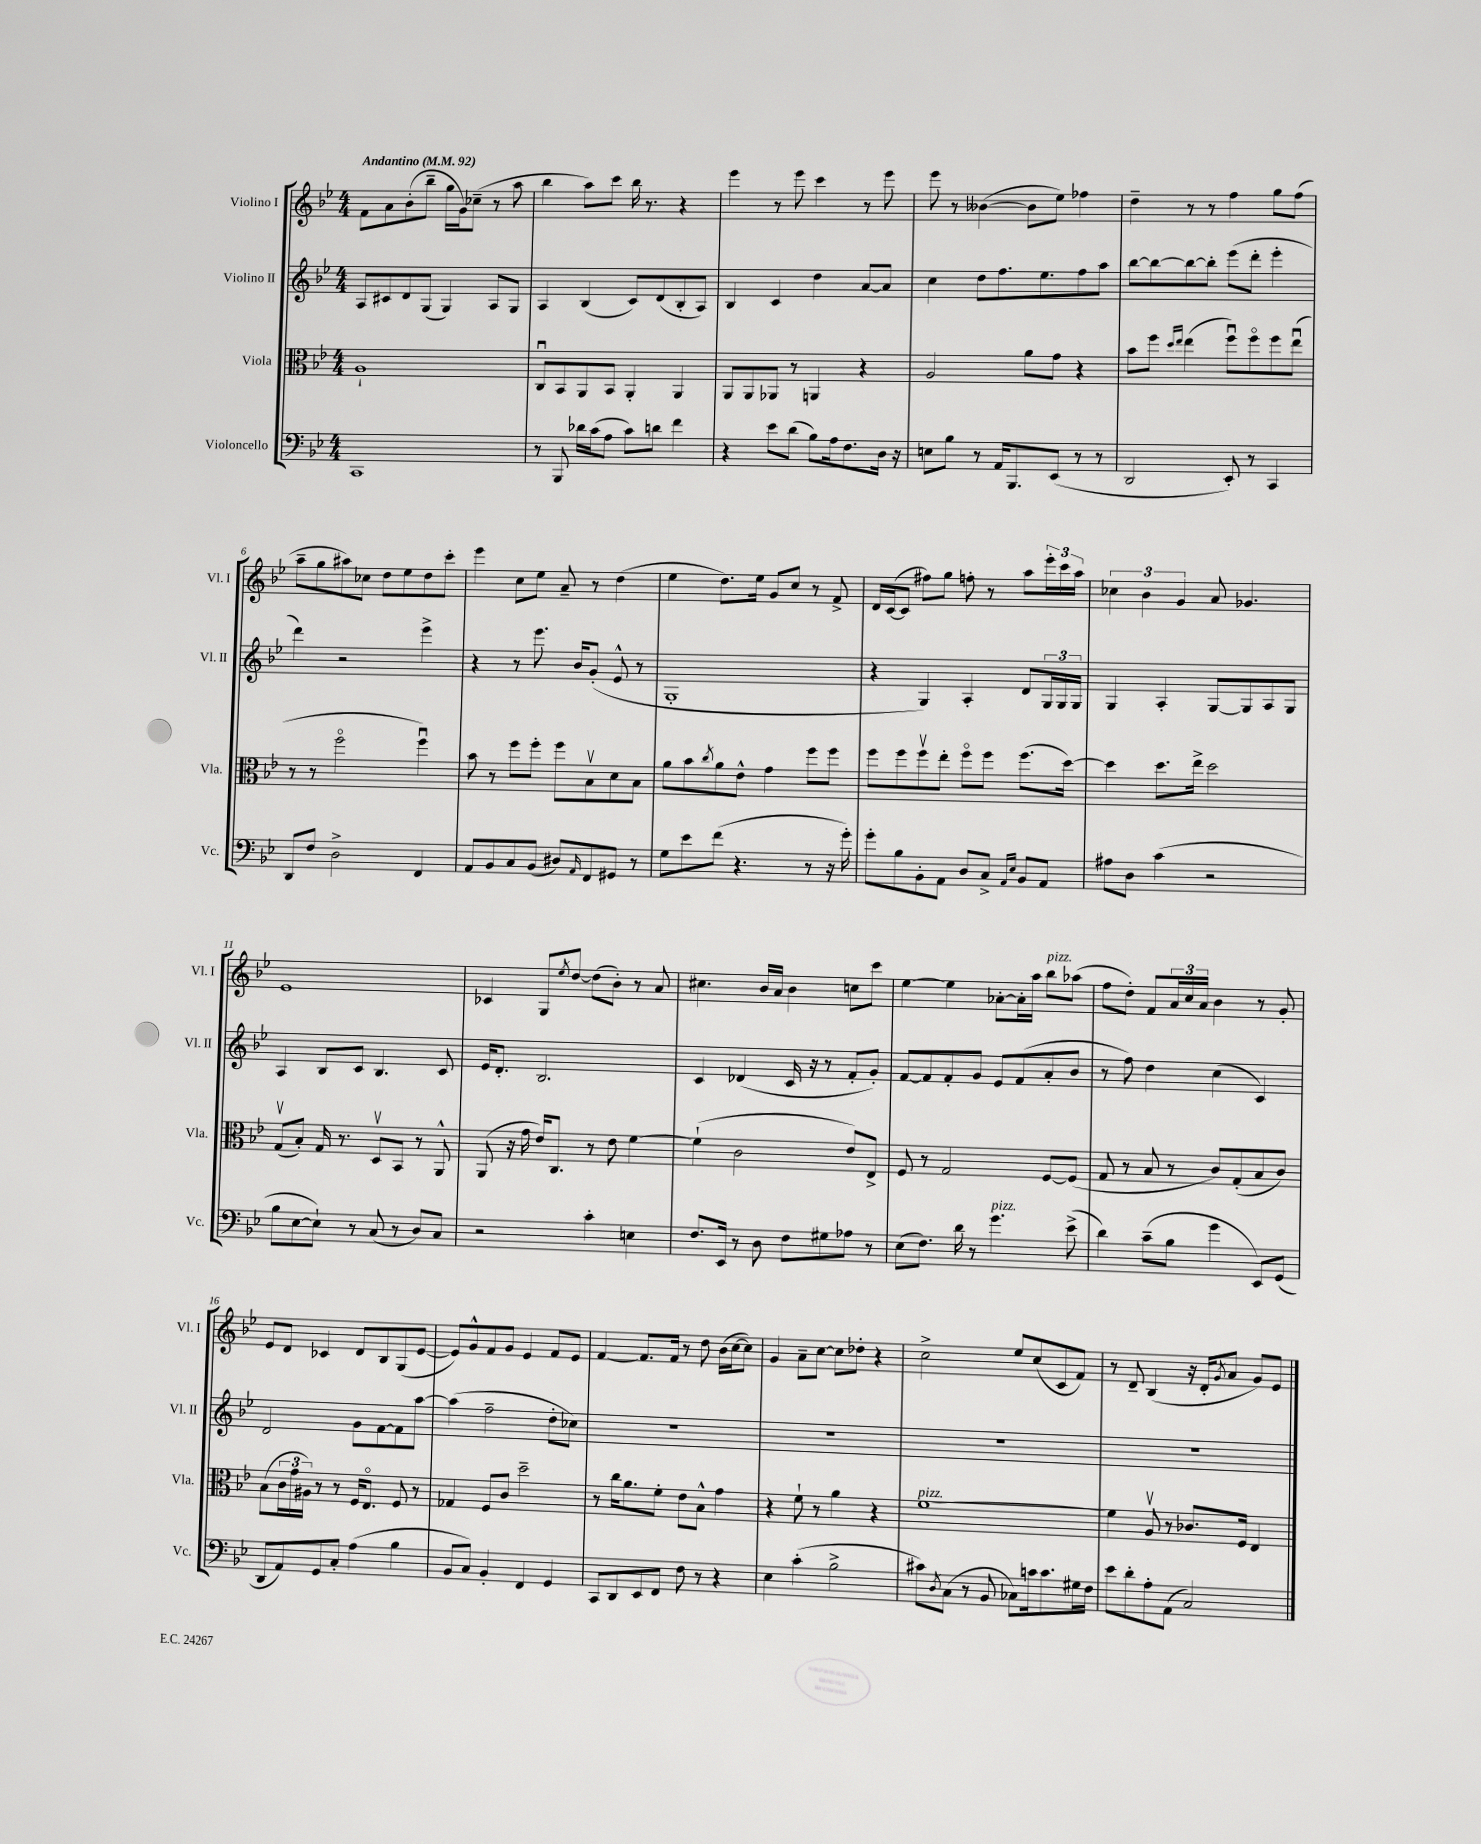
<<
\new StaffGroup <<
\new Staff = "s0" \with { instrumentName = "Violino I" shortInstrumentName = "Vl. I" } {
    \clef treble \key bes \major \numericTimeSignature \time 4/4 \tempo "Andantino" 4 = 92
    f'8 a'8 bes'8-.( bes''8-- g''16 g'16) ces''8--( r8 a''8 |
    bes''4 a''8) c'''8 bes''16 r8. r4 |
    ees'''4 r8 ees'''8 c'''4 r8 ees'''8 |
    ees'''8 r8 beses'4~( beses'8 ees''8) fes''4 |
    d''4-- r8 r8 f''4 g''8 f''8( |
    a''8-- g''8 ais''8) ces''8 d''8 ees''8 d''8 c'''8-. |
    ees'''4 c''8 ees''8 a'8-- r8 d''4( |
    ees''4 d''8.) ees''16 g'8 c''8 r8 f'8-> |
    d'16 c'16~( c'8 fis''8) g''8 f''8-. r8 a''8 \tuplet 3/2 { ees'''16-. c'''16 a''16 } |
    \tuplet 3/2 { ces''4 bes'4 g'4 } a'8 ges'4. |
    ees'1 |
    ces'4 g8 \acciaccatura { ees''8 } d''8~ d''8( bes'8-.) r8 a'8 |
    cis''4. bes'16 a'16 bes'4 c''8 c'''8 |
    ees''4~ ees''4 aes'8~-. aes'16-. a''16 bes''8^\markup { \italic "pizz." } aes''8( |
    f''8 d''8-.) f'8 \tuplet 3/2 { a'16 c''16 a'16 } bes'4 r8 g'8-. |
    ees'8 d'8 ces'4 d'8 bes8 g8( ees'8~ |
    ees'8) g'8-^ f'8 g'8 ees'4 f'8 ees'8 |
    f'4~ f'8. f'16 r8 d''8 bes'16( c''16~ c''8) |
    g'4 a'8-- c''8~ c''8 des''8-. r4 |
    c''2-> ees''8 c''8( c'8 f'8) |
    r8 d'8-- bes4( r16 d'16-. \acciaccatura { g'8 } a'8 g'8) ees'8 \bar "|." |
}
\new Staff = "s1" \with { instrumentName = "Violino II" shortInstrumentName = "Vl. II" } {
    \clef treble \key bes \major \numericTimeSignature \time 4/4
    a8 cis'8 d'8 g8( g4) a8 g8 |
    a4 bes4( c'8) d'8( bes8-. a8) |
    bes4 c'4 d''4 a'8~ a'8 |
    c''4 d''8 f''8. ees''8. f''8 a''8 |
    bes''8~ bes''8~ bes''8~ bes''8-. ees'''8( d'''8-. ees'''4-. |
    d'''4) r2 ees'''4-> |
    r4 r8 ees'''8. bes'16 g'8-.( ees'8-^ r8 |
    g1-. |
    r4 g4) a4-. d'8 \tuplet 3/2 { g16 g16 g16 } |
    g4 a4-. g8~ g8 a8 g8 |
    a4 bes8 c'8 bes4. c'8 |
    ees'16 d'8.-. bes2. |
    c'4 des'4( c'16 r16 r8 f'8-. g'8-.) |
    f'8~ f'8 f'8-. g'8 ees'8 f'8( a'8-. bes'8 |
    r8 f''8) d''4 c''4( c'4) |
    d'2 g'8 f'8~ f'8 a''8~ |
    a''4( f''2-- d''8-. ces''8) |
    R1 |
    R1 |
    R1 |
    R1 \bar "|." |
}
\new Staff = "s2" \with { instrumentName = "Viola" shortInstrumentName = "Vla." } {
    \clef alto \key bes \major \numericTimeSignature \time 4/4
    a1-! |
    c8\downbow bes,8 a,8 bes,8 a,4-. a,4 |
    a,8 a,8 aes,8 r8 a,4 r4 |
    a2 a'8 g'8 r4 |
    bes'8 f''8 \grace { d''16 ees''16 } ees''4( f''8\downbow) f''8\flageolet f''8 ees''8\downbow( |
    r8 r8 f''2\flageolet f''4\downbow) |
    bes'8 r8 f''8 f''8-. f''8 bes8\upbow d'8 bes8 |
    a'8 bes'8 \acciaccatura { c''8 } a'8 ees'8-^ g'4 f''8 f''8 |
    f''8 f''8 f''8\upbow ees''8-. f''8\flageolet f''8 f''8.( d''16~) |
    d''4 d''8. ees''16-> d''2 |
    g8\upbow( bes8-.) g16 r8. d8\upbow bes,8 r8 a,8-^ |
    a,8( r16 g'16 ees'16) c8. r8 ees'8 f'4~ |
    f'4-!( c'2 ees'8) ees8-> |
    f8 r8 g2 f8~ f8( |
    g8 r8 bes8 r8 c'8) g8-.( bes8 c'8) |
    bes8( \tuplet 3/2 { c'16 g'16 ais16) } r8 r8 f16 ees8.\flageolet f8 r8 |
    ges4 f8 c'8 d''2-- |
    r8 c''16 a'8. f'8-. ees'8 bes8-^ g'4 |
    r4 f'8-! r8 a'4 r4 |
    f'1~^\markup { \italic "pizz." } |
    f'4 a8\upbow r8 ces'8. f16 ees4 \bar "|." |
}
\new Staff = "s3" \with { instrumentName = "Violoncello" shortInstrumentName = "Vc." } {
    \clef bass \key bes \major \numericTimeSignature \time 4/4
    c,1 |
    r8 bes,,8 des'16 c'16( a8 c'8) d'8 f'4 |
    r4 ees'8 d'8( bes8) a16 f8. d16 r16 |
    e8 bes8 r8 a,16 bes,,8. ees,8( r8 r8 |
    d,2 ees,8-.) r8 c,4 |
    d,8 f8 d2-> f,4 |
    a,8 bes,8 c8 bes,8( dis8) \grace { a,16 } f,8 gis,8 r8 |
    g8 ees'8 f'8( r4. r8 r16 g'16-.) |
    g'8-. bes8 bes,8-. a,8 d8 c8-> \grace { a,16 ees16 } bes,8 a,8 |
    ais8 d8 c'4( r2 |
    bes8 ees8~ ees8-!) r8 c8( r8 d8) c8 |
    r2 c'4-. e4 |
    f8. ees,16 r8 d8 f8 gis8 aes8 r8 |
    ees8( f8.) d'16 r8 g'4.^\markup { \italic "pizz." } ees'8->( |
    d'4) c'8--( bes8 g'4 ees,8) g,8( |
    d,8 a,8) g,8 c8-. a4( bes4 |
    bes,8 c8) bes,4-. f,4 g,4 |
    c,8 d,8 ees,8 f,8 f8 r8 r4 |
    ees4 c'4-.( bes2-> |
    cis'8) \acciaccatura { d8 } c8( r8 bes,8 ces8) c'16 c'8. gis16 f16 |
    ees'8 d'8-. a8-. a,8( c2) \bar "|." |
}
>>
>>
